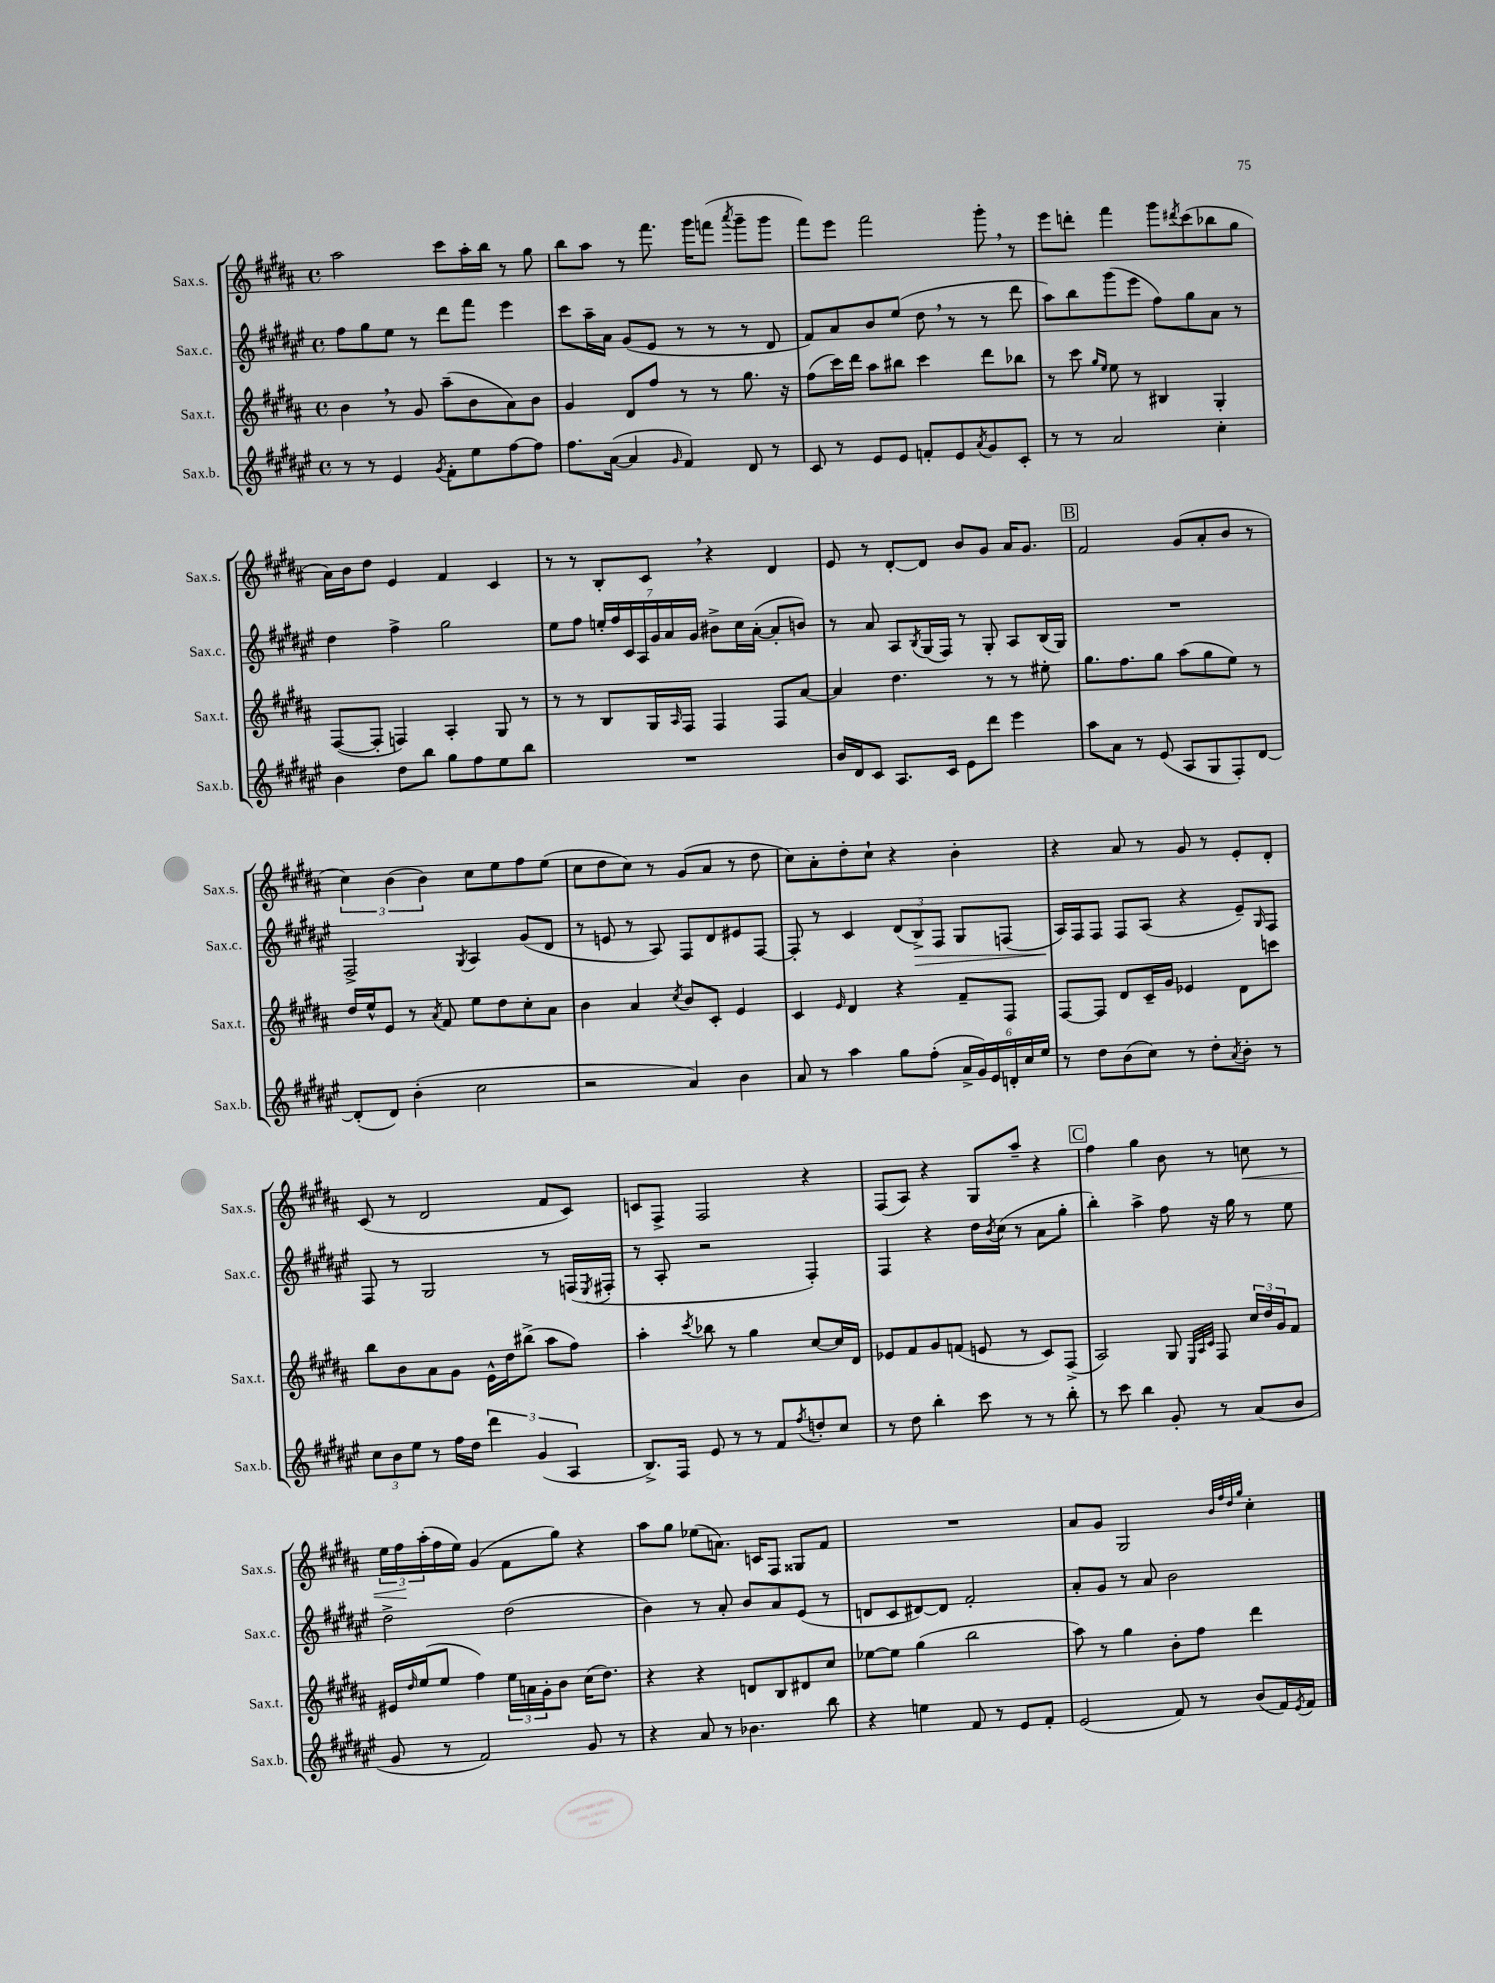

**kern	**kern	**kern	**dynam	**kern	**dynam
*part4	*part3	*part2	*part2	*part1	*part1
*staff4	*staff3	*staff2	*staff2	*staff1	*staff1
*I"Sax.b.	*I"Sax.t.	*I"Sax.c.	*	*I"Sax.s.	*
*I'Sax.b.	*I'Sax.t.	*I'Sax.c.	*	*I'Sax.s.	*
*clefG2	*clefG2	*clefG2	*	*clefG2	*
*k[f#c#g#d#a#e#]	*k[f#c#g#d#a#]	*k[f#c#g#d#a#e#]	*	*k[f#c#g#d#a#]	*
*M4/4	*M4/4	*M4/4	*	*M4/4	*
*met(c)	*met(c)	*met(c)	*	*met(c)	*
=37	=37	=37	=37	=37	=37
8r	4b,\	8ff#\L	.	2aa#\	.
8r	.	8gg#\	.	.	.
4e#/	8r	8ee#\J	.	.	.
.	8g#/	8r	.	.	.
8qg#/	.	.	.	.	.
8f#'\L	(8aa#~\L	8ddd#\L	.	8ccc#\L	.
8ee#\	8b\	8fff#\J	.	16aa#'\L	.
.	.	.	.	16bb\JJ	.
[8ff#\	8a#\)	4eee#\	.	8r	.
8ff#\J]	8b\J	.	.	8gg#\	.
=38	=38	=38	=38	=38	=38
8.ff#\L	4g#/	8ccc#\L	.	8bb\L	.
.	.	16aa#~\L	.	8aa#\J	.
([16a#\Jk	.	16a#\JJ	.	.	.
4a#/]	8d#/L	(8g#/L	.	8r	.
.	8ff#/J	8e#/J	.	8.fff#\	.
16qqg#/	.	.	.	.	.
4f#/)	8r	8r	.	.	.
.	.	.	.	16ggg#\KL	.
.	8r	8r	.	(8fffn\J	.
.	.	.	.	8qaaa#/	.
8d#/	8.gg#\	8r	.	8ggg#~\L	.
8r	.	8d#/	.	8ggg#\J	.
.	16r	.	.	.	.
=39	=39	=39	=39	=39	=39
8c#/	(8ff#\L	8f#/L)	.	8fff#\L)	.
8r	16ccc#\L)	8a#/	.	8eee\J	.
.	16ddd#\JJ	.	.	.	.
8e#/L	8aa#\L	8b/	.	2fff#\	.
8e#/J	8bb#X\J	(8ee#/J	.	.	.
8fn'/L	4ccc#\	8dd#,\	.	.	.
8e#/	.	8r	.	.	.
8qa#/	.	.	.	.	.
8g#/	8ddd#\L	8r	.	8ggg#',\	.
8c#'/J	8bb-X\J	8ddd#\	.	8r	.
=40	=40	=40	=40	=40	=40
8r	8r	8aa#\L)	.	8eee\L	.
8r	8ccc#\	8bb\	.	8dddn'\J	.
.	16qqgg#/LL	.	.	.	.
.	16qqee/JJ	.	.	.	.
2a#/	8ee\	(8ggg#\	.	4fff#\	.
.	8r	8eee#\J	.	.	.
.	4B#X/	8ff#\L)	.	8ggg#\L	.
.	.	.	.	8qddd#X/	.
.	.	8gg#\	.	(8ccc#\	.
4cc#'\	4G#'/	8a#\J	.	8bb-X\	.
.	.	8r	.	8gg#\J	.
!!LO:LB:g=z
=41	=41	=41	=41	=41	=41
4b\	([8F#/L	4dd#\	.	16a#\LL)	.
.	.	.	.	16b\J	.
.	8F#'/J]	.	.	8dd#\J	.
8dd#\L	4Fn/)	4ff#^\	.	4e/	.
8bb\J	.	.	.	.	.
8gg#\L	4A#'/	2gg#\	.	4f#/	.
8ff#\	.	.	.	.	.
8ee#\	8G#/	.	.	4c#/	.
8bb\J	8r	.	.	.	.
=42	=42	=42	=42	=42	=42
1r	8r	8ee#\L	.	8r	.
.	8r	8ff#\J	.	8r	.
.	8B/L	28een'/LL	.	8B'/L	.
.	.	28ff#/	.	.	.
.	.	28c#/	.	.	.
.	.	28A#/	.	.	.
.	16G#/L	.	.	8c#,/J	.
.	.	28g#/	.	.	.
.	.	28a#/	.	.	.
.	16qqA#/	.	.	.	.
.	16F#/JJ	.	.	.	.
.	.	28g#/JJ	.	.	.
.	4F#/	8b#X^\L	.	4r	.
.	.	16cc#\L	.	.	.
.	.	([16a#'\JJ	.	.	.
.	8F#/L	8a#'/L]	.	4d#/	.
.	[8a#/J	8bn/J)	.	.	.
=43	=43	=43	=43	=43	=43
16b/LL	4a#/]	8r	.	8e/	.
16d#/J	.	.	.	.	.
8c#/J	.	8a#/	.	8r	.
8.A#/L	4.dd#\	8A#/L	.	[8d#'/L	.
.	.	8qB/	.	.	.
.	.	(16G#/L	.	8d#/J]	.
16c#/Jk	.	16F#/JJ)	.	.	.
8e#\L	.	8r	.	8b/L	.
8ddd#\J	8r	8G#'/	.	8g#/J	.
4eee#\	8r	8A#/L	.	16a#/KL	.
.	.	.	.	8.g#/J	.
.	8ee#X'\	(16B/L	.	.	.
.	.	16G#/JJ)	.	.	.
!!LO:REH:place=s1:t=B
=44	=44	=44	=44	=44	=44
8aa#\L	8.gg#\L	1r	.	2f#/	.
8a#\J	.	.	.	.	.
.	8.ff#\	.	.	.	.
8r	.	.	.	.	.
(8e#/	8gg#\J	.	.	.	.
8A#/L	(8aa#\L	.	.	(8g#/L	.
8G#/	8gg#\	.	.	8a#'/	.
8F#'/)	8ee\J)	.	.	8b/J	.
[8d#/J	8r	.	.	8r	.
!!LO:LB:g=z
=45	=45	=45	=45	=45	=45
(8d#'/L]	16dd#/LL	2F#^/	.	6cc#\)	.
.	16ee^^/J	.	.	.	.
8d#/J)	8e/J	.	.	.	.
.	.	.	.	(6b\	.
(4b'\	8r	.	.	.	.
.	.	.	.	6b\)	.
.	8qa#/	.	.	.	.
.	8f#/	.	.	.	.
.	.	8qG#/	.	.	.
2cc#\	8ee\L	4A#/	.	8cc#\L	.
.	8dd#\	.	.	8ee\	.
.	8cc#'\	(8g#/L	.	8ff#\	.
.	8a#\J	8d#/J	.	(8ee\J	.
=46	=46	=46	=46	=46	=46
2r	4b\	8r	.	8cc#\L	.
.	.	8en/	.	8dd#\	.
.	4a#/	8r	.	8cc#\J)	.
.	.	8A#/)	.	8r	.
.	8qcc#/	.	.	.	.
4a#/)	8b/L	8F#/L	.	(8g#/L	.
.	8c#'/J	8d#/	.	8a#/J	.
4b\	4e/	8e#X/	.	8r	.
.	.	[8F#/J	.	8dd#\	.
=47	=47	=47	=47	=47	=47
8a#/	4c#/	8F#'/]	.	8cc#\L)	.
8r	.	8r	.	8a#'\	.
.	16qqe/	.	.	.	.
4aa#\	4d#/	4c#/	.	8dd#'\	.
.	.	.	.	8cc#`\J	.
8gg#\L	4r	(12d#/L	.	4r	.
!	!	!	!LO:HP:b	!	!
.	.	12B^/)	>	.	.
(8ff#'\J	.	.	.	.	.
.	.	12F#/J	.	.	.
24a#^/LL	8f#~/L	8G#/L	.	4b'\	.
24g#/)	.	.	.	.	.
24e#/	.	.	.	.	.
24dn'/	8F#/J	(8Fn/J	.	.	.
24cc#/	.	.	.	.	.
24ee#/JJ	.	.	.	.	.
=48	=48	=48	=48	=48	=48
8r	[8F#/L	16A#/LL)	.	4r	.
.	.	16F#/J	]	.	.
8dd#\L	8F#/J]	8F#/J	.	.	.
(8b\	8d#/L	8F#/L	.	8a#/	.
8cc#\J)	16c#~/L	(8A#/J	.	8r	.
.	16g#/JJ	.	.	.	.
8r	4e-X/	4r	.	8g#/	.
8dd#'\L	.	.	.	8r	.
8qa#/	.	.	.	.	.
8b'\J	8d#\L	8e#~/L)	.	8e'/L	.
.	.	16qqG#/	.	.	.
8r	8cccn\J	8F#/J	.	8d#'/J	.
!!LO:LB:g=z
=49	=49	=49	=49	=49	=49
12cc#\L	8bb\L	8F#/	.	(8c#/	.
12b\	.	.	.	.	.
.	8b\	8r	.	8r	.
12ee#\J	.	.	.	.	.
8r	8a#\	2G#/	.	2d#/	.
16ff#\LL	8g#\J	.	.	.	.
16dd#\JJ	.	.	.	.	.
6ddd#\	16e^^\LL	.	.	.	.
.	16dd#\J	.	.	.	.
.	(8bb#X^\J	.	.	.	.
(6g#/	.	.	.	.	.
.	8aa#\L	8r	.	8f#/L	.
6A#/	.	.	.	.	.
.	8ff#\J)	(16Fn/LL	.	8c#/J)	.
.	.	8qE#/	.	.	.
.	.	16F#X'/JJ	.	.	.
=50	=50	=50	=50	=50	=50
8.B^/L)	4aa#'\	8r	.	8cn/L	.
.	.	8A#'/	.	8F#^/J	.
16F#/Jk	.	.	.	.	.
.	8qccc#/	.	.	.	.
8e#/	8bb-X\	2r	.	2F#/	.
8r	8r	.	.	.	.
8r	4gg#\	.	.	.	.
8f#/L	.	.	.	.	.
8qff#/	.	.	.	.	.
8ddn'/	[8cc#/L	4F#'/)	.	4r	.
8cc#/J	16cc#/L]	.	.	.	.
.	16d#/JJ	.	.	.	.
=51	=51	=51	=51	=51	=51
8r	8e-X/L	4F#/	.	(8F#/L	.
8dd#\	8f#/	.	.	8A#/J)	.
4bb'\	8g#/	4r	.	4r	.
.	(8fn/J	.	.	.	.
8ccc#\	8en/	16dd#\LL	.	8G#/L	.
.	.	8qb/	.	.	.
.	.	(16cc#\JJ	.	.	.
8r	8r	8r	.	8aa#~/J	.
8r	8c#/L)	8a#\L	.	4r	.
8bb'\	(8F#^/J	8gg#'\J	.	.	.
!!LO:REH:place=s1:t=C
=52	=52	=52	=52	=52	=52
8r	2A#/)	4bb'\)	.	4ff#\	.
8ccc#\	.	.	.	.	.
4bb\	.	4aa#^\	.	4gg#\	.
8g#'/	8G#/	8ff#\	.	8b\	.
.	32qqE/LLL	.	.	.	.
.	32qqA#/	.	.	.	.
.	32qqc#/JJJ	.	.	.	.
8r	8F#/	16r	.	8r	.
.	.	16gg#\	.	.	.
!	!	!	!	!	!LO:HP:b
(8a#/L	24cc#/LL	8r	.	8ccn\	<
.	24dd#/	.	.	.	.
.	24g#/J	.	.	.	.
8b/J	8f#/J	8ee#\	.	8r	.
!!LO:LB:g=z
=53	=53	=53	=53	=53	=53
8g#/	16e#X/LL	2dd#^\	.	24ee\LL	.
.	.	.	.	24ff#\	.
.	16qqdd#/	.	.	.	.
.	(16ee/J	.	.	.	.
.	.	.	.	(24aa#'\	[
8r	8ee/J	.	.	16ff#\	.
.	.	.	.	16ee\JJ)	.
2f#/)	4ff#\)	.	.	(4g#/	.
.	24ee\LL	(2dd#\	.	8f#\L	.
.	24an\	.	.	.	.
.	24g#'\J	.	.	.	.
.	8b\J	.	.	8gg#\J)	.
8g#/	(16cc#\KL	.	.	4r	.
.	8.dd#\J)	.	.	.	.
8r	.	.	.	.	.
=54	=54	=54	=54	=54	=54
4r	4r	4b\)	.	8aa#\L	.
.	.	.	.	8gg#\J	.
8a#/	4r	8r	.	(8ee-X\L	.
8r	.	8a#'/	.	8.an\J)	.
4.b-X\	8dn/L	8b/L	.	.	.
.	.	.	.	16cn/KL	.
.	8B/	8a#/	.	8F#/J	.
.	8d#X/	(8e#/J	.	8G##X/L	.
8bb\	8cc#/J	8r	.	8f#/J	.
=55	=55	=55	=55	=55	=55
4r	[8ee-X\L	8dn/L	.	1r	.
.	8ee-\J]	8c#/	.	.	.
4een\	(4gg#\	[8d#X/)	.	.	.
.	.	8d#/J]	.	.	.
8f#/	2bb\	2f#'/	.	.	.
8r	.	.	.	.	.
8e#/L	.	.	.	.	.
8f#'/J	.	.	.	.	.
=56	=56	=56	=56	=56	=56
(2e#/	8aa#\)	8a#'/L	.	8a#/L	.
.	8r	8g#/J	.	8g#/J	.
.	4gg#\	8r	.	2G#/	.
.	.	8a#/	.	.	.
8f#/)	8b'\L	2b\	.	.	.
8r	8ff#\J	.	.	.	.
.	.	.	.	32qqb/LLL	.
.	.	.	.	32qqff#/	.
.	.	.	.	32qqdd#/	.
.	.	.	.	32qqgg#/JJJ	.
(8b/L	4ddd#\	.	.	4cc#'\	.
16f#/L)	.	.	.	.	.
8qe#/	.	.	.	.	.
16f#/JJ	.	.	.	.	.
==	==	==	==	==	==
*-	*-	*-	*-	*-	*-
